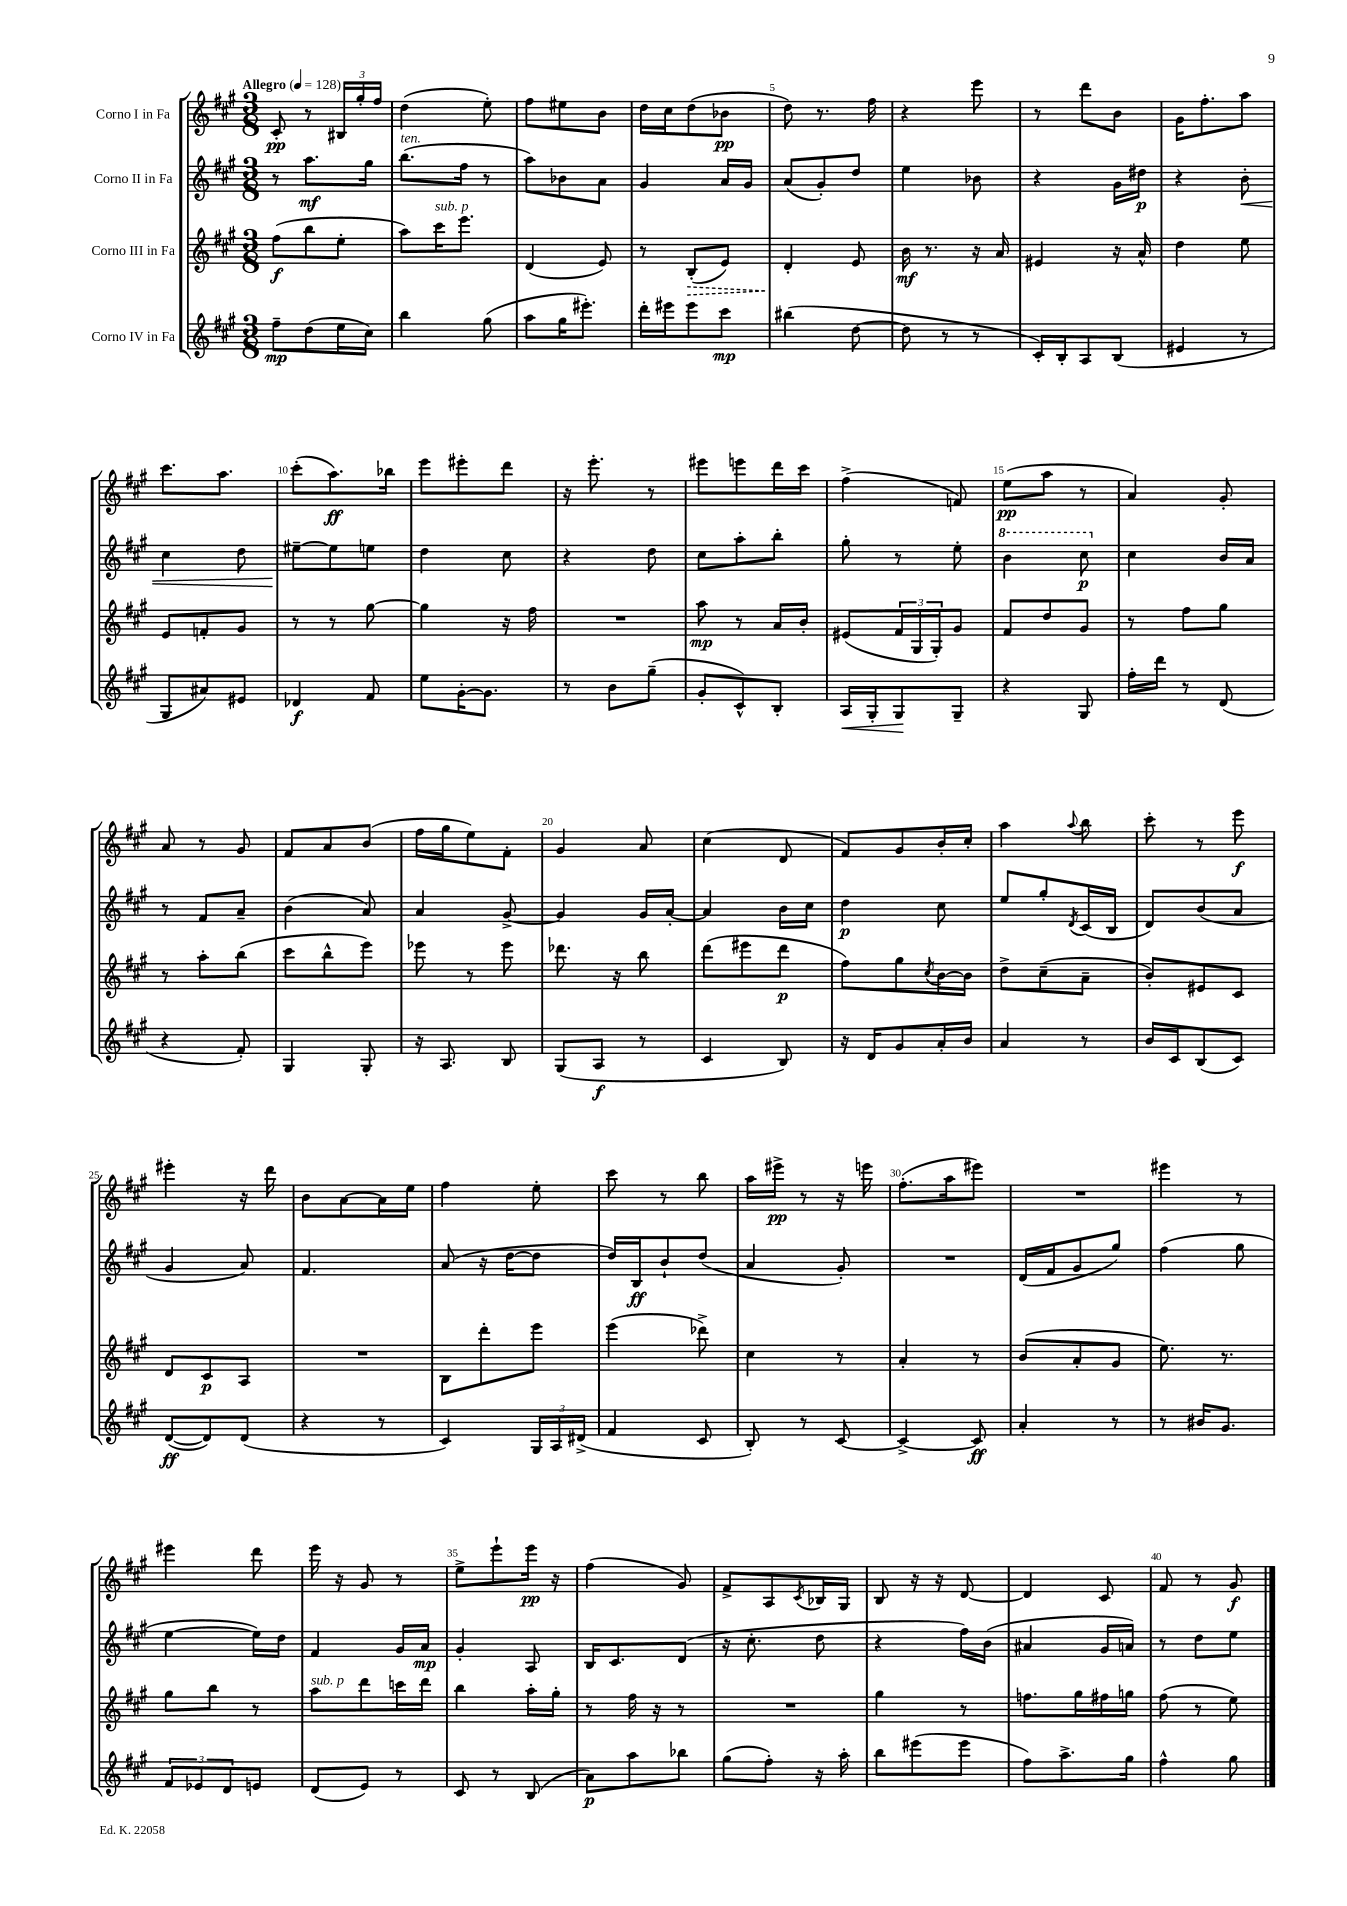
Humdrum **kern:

**kern	**kern	**kern	**kern
*staff4	*staff3	*staff2	*staff1
*clefG2	*clefG2	*clefG2	*clefG2
*k[f#c#g#]	*k[f#c#g#]	*k[f#c#g#]	*k[f#c#g#]
*M3/8	*M3/8	*M3/8	*M3/8
*MM128	*MM128	*MM128	*MM128
8ff#~\L	(8ff#\L	8r	8c#'/
(8dd\	8bb\	8.aa\L	8r
16ee\L	8ee'\J	.	24B#/LL
.	.	.	24gg#'/
16cc#\JJ)	.	16gg#\Jk	.
.	.	.	24ff#/JJ
=	=	=	=
4bb\	8aa\L)	(8.bb\L	(4dd\
.	16ccc#\K	.	.
.	8.eee\J	16ff#\Jk	.
(8gg#\	.	8r	8ee'\)
=	=	=	=
8aa\L	(4d/	8aa\L)	8ff#\L
16gg#\K	.	8b-\	8ee#\
8.eee#'\J)	.	.	.
.	8e/)	8a\J	8b\J
=	=	=	=
16ddd'\LL	8r	4g#/	16dd\LL
16eee#\J	.	.	16cc#\J
8eee#\	(8B'/L	.	(8dd\
8ccc#\J	8e/J)	16a/LL	8b-\J
.	.	16g#/JJ	.
=	=	=	=
(4bb#\	4d'/	(8a/L	8dd\)
.	.	8g#'/)	8.r
[8dd\	8e/	8dd/J	.
.	.	.	16ff#\
=	=	=	=
8dd\]	16b\	4ee\	4r
.	8.r	.	.
8r	.	.	.
8r	16r	8b-\	8eee\
.	16a/	.	.
=	=	=	=
16c#'/LL)	4e#/	4r	8r
16B'/J	.	.	.
8A/	.	.	8ddd\L
(8B/J	16r	16g#\LL	8b\J
.	16a^^/	16dd#\JJ	.
=	=	=	=
4e#/	4dd\	4r	16g#\LK
.	.	.	8.ff#'\
8r	8ee\	8b'\	8aa\J
=	=	=	=
8G#/L	8e/L	4cc#\	8.ccc#\L
8a#/)	8f'/	.	.
.	.	.	8.aa\J
8e#/J	8g#/J	8dd\	.
=	=	=	=
4d-/	8r	[8ee#~\L	(8ccc#'\L
.	8r	8ee#\]	8.aa\)
8f#/	[8gg#\	8ee\J	.
.	.	.	16bb-\Jk
=	=	=	=
8ee\L	4gg#\]	4dd\	8eee\L
[16g#'\K	.	.	8eee#'\
8.g#\]J	.	.	.
.	16r	8cc#\	8ddd\J
.	16ff#\	.	.
=	=	=	=
8r	4.r	4r	16r
.	.	.	8.eee'\
8b\L	.	.	.
(8gg#~\J	.	8dd\	8r
=	=	=	=
8g#'/L	8aa\	8cc#\L	8eee#\L
8c#^^/)	8r	8aa'\	8eee\
8B'/J	16a/LL	8bb'\J	16ddd\L
.	16b'/JJ	.	16ccc#\JJ
=	=	=	=
16A/LL	(8e#/L	8gg#'\	(4ff#^\
16G#'/J	.	.	.
8G#/	24f#/L	8r	.
.	24G#/	.	.
.	24G#'/J)	.	.
8G#~/J	8g#/J	8ee'\	8f/)
=	=	=	=
4r	8f#/L	4bb\	(8ee\L
.	8dd/	.	8aa\J
8G#/	8g#/J	8ccc#\	8r
=	=	=	=
16ff#'\LL	8r	4cc#\	4a/)
16ddd\JJ	.	.	.
8r	8ff#\L	.	.
(8d/	8gg#\J	16b/LL	8g#'/
.	.	16a/JJ	.
=	=	=	=
4r	8r	8r	8a/
.	8aa'\L	8f#/L	8r
8f#'/)	(8bb\J	8a~/J	8g#/
=	=	=	=
4G#/	8ccc#\L	(4b\	8f#/L
.	8bb^^\	.	8a/
8G#'/	8eee\J)	8a/)	(8b/J
=	=	=	=
16r	8eee-\	4a/	16ff#\LL
8.A/	.	.	16gg#\J
.	8r	.	8ee\)
8B/	8eee-\	[8g#^/	8f#'\J
=	=	=	=
(8G#/L	8.ddd-\	4g#/]	4g#/
8A/J	.	.	.
.	16r	.	.
8r	8bb\	16g#/LL	8a/
.	.	[16a'/JJ	.
=	=	=	=
4c#/	(8ddd\L	4a/]	(4cc#\
.	8eee#\	.	.
8B/)	8ddd\J	16b\LL	8d/
.	.	16cc#\JJ	.
=	=	=	=
16r	8ff#\L)	4dd\	8f#/L)
16d/LK	.	.	.
8g#/	8gg#\	.	8g#/
.	8qcc#/	.	.
16a'/L	[16b\L	8cc#\	16b'/L
16b/JJ	16b\]JJ	.	16cc#'/JJ
=	=	=	=
4a/	8dd^\L	8ee/L	4aa\
.	(8cc#~\	8gg#'/	.
.	.	8qd/	8qqaa/
8r	8a~\J	(16c#/L	8bb\
.	.	16B/JJ	.
=	=	=	=
16b/LL	8b'/L)	8d/L)	8ccc#'\
16c#/J	.	.	.
(8B/	8e#/	(8b/	8r
8c#/J)	8c#/J	8a/J	8eee\
=	=	=	=
([8d/L	8d/L	4g#/	4eee#'\
8d/])	8c#/	.	.
(8d/J	8A/J	8a/)	16r
.	.	.	16ddd\
=	=	=	=
4r	4.r	4.f#/	8b\L
.	.	.	[8a\
8r	.	.	16a\]L
.	.	.	16ee\JJ
=	=	=	=
4c#/)	8B\L	(8a/	4ff#\
.	8ddd'\	16r	.
.	.	[16dd\LK	.
24G#/LL	8eee\J	8dd\]J	8ee'\
24A/	.	.	.
(24d#^/JJ	.	.	.
=	=	=	=
4f#/	(4eee\	16dd/LL)	8ccc#\
.	.	16B/J	.
.	.	8b`/	8r
8c#/	8ddd-^\)	(8dd/J	8bb\
=	=	=	=
8B'/)	4cc#\	4a/	16aa\LL
.	.	.	16eee#^\JJ
8r	.	.	8r
[8c#/	8r	8g#'/)	16r
.	.	.	16eee\
=	=	=	=
4c#^/_	4a'/	4.r	(8.ff#'\L
.	.	.	16aa\k
8c#/]	8r	.	8eee#\J)
=	=	=	=
4a'/	(8b/L	(16d/LL	4.r
.	.	16f#/J	.
.	8a'/	8g#/	.
8r	8g#/J	8gg#/J)	.
=	=	=	=
8r	8.ee\)	(4ff#\	4eee#\
16b#/LK	.	.	.
8.g#/J	8.r	.	.
.	.	8gg#\	8r
=	=	=	=
12f#/L	8gg#\L	[4ee\	4eee#\
12e-/	.	.	.
.	8bb\J	.	.
12d/	.	.	.
8e/J	8r	16ee\]LL)	8ddd\
.	.	16dd\JJ	.
=	=	=	=
(8d/L	8aa\L	4f#/	16eee\
.	.	.	16r
8e/J)	8ddd\	.	8g#/
8r	16ccc\L	16g#/LL	8r
.	16ddd\JJ	16a/JJ	.
=	=	=	=
8c#/	4bb\	4g#'/	8ee^\L
8r	.	.	8eee`\
(8B/	16aa'\LL	8A/	16eee\Jk
.	16gg#'\JJ	.	16r
=	=	=	=
8a\L)	8r	16B/LK	(4ff#\
.	.	8.c#/	.
8aa\	16ff#\	.	.
.	16r	.	.
8bb-\J	8r	(8d/J	8g#/)
=	=	=	=
(8gg#\L	4.r	16r	8f#^/L
.	.	8.cc#'\	.
8ff#'\J)	.	.	8A/
.	.	.	8qc#/
16r	.	8dd\	16B-/L
16aa'\	.	.	16G#/JJ
=	=	=	=
8bb\L	4gg#\	4r	8B/
(8eee#\	.	.	16r
.	.	.	16r
8eee#\J	8r	16ff#\LL)	[8d/
.	.	(16b\JJ	.
=	=	=	=
8ff#\L)	8.ff\L	4a#/	4d/]
8.aa^\	.	.	.
.	16gg#\L	.	.
.	16ff#\	16g#/LL	8c#/
16gg#\Jk	16gg\JJ	16a/JJ)	.
=	=	=	=
4ff#^^\	(8ff#\	8r	8f#/
.	8r	8dd\L	8r
8gg#\	8ee\)	8ee\J	8g#/
==	==	==	==
*-	*-	*-	*-
